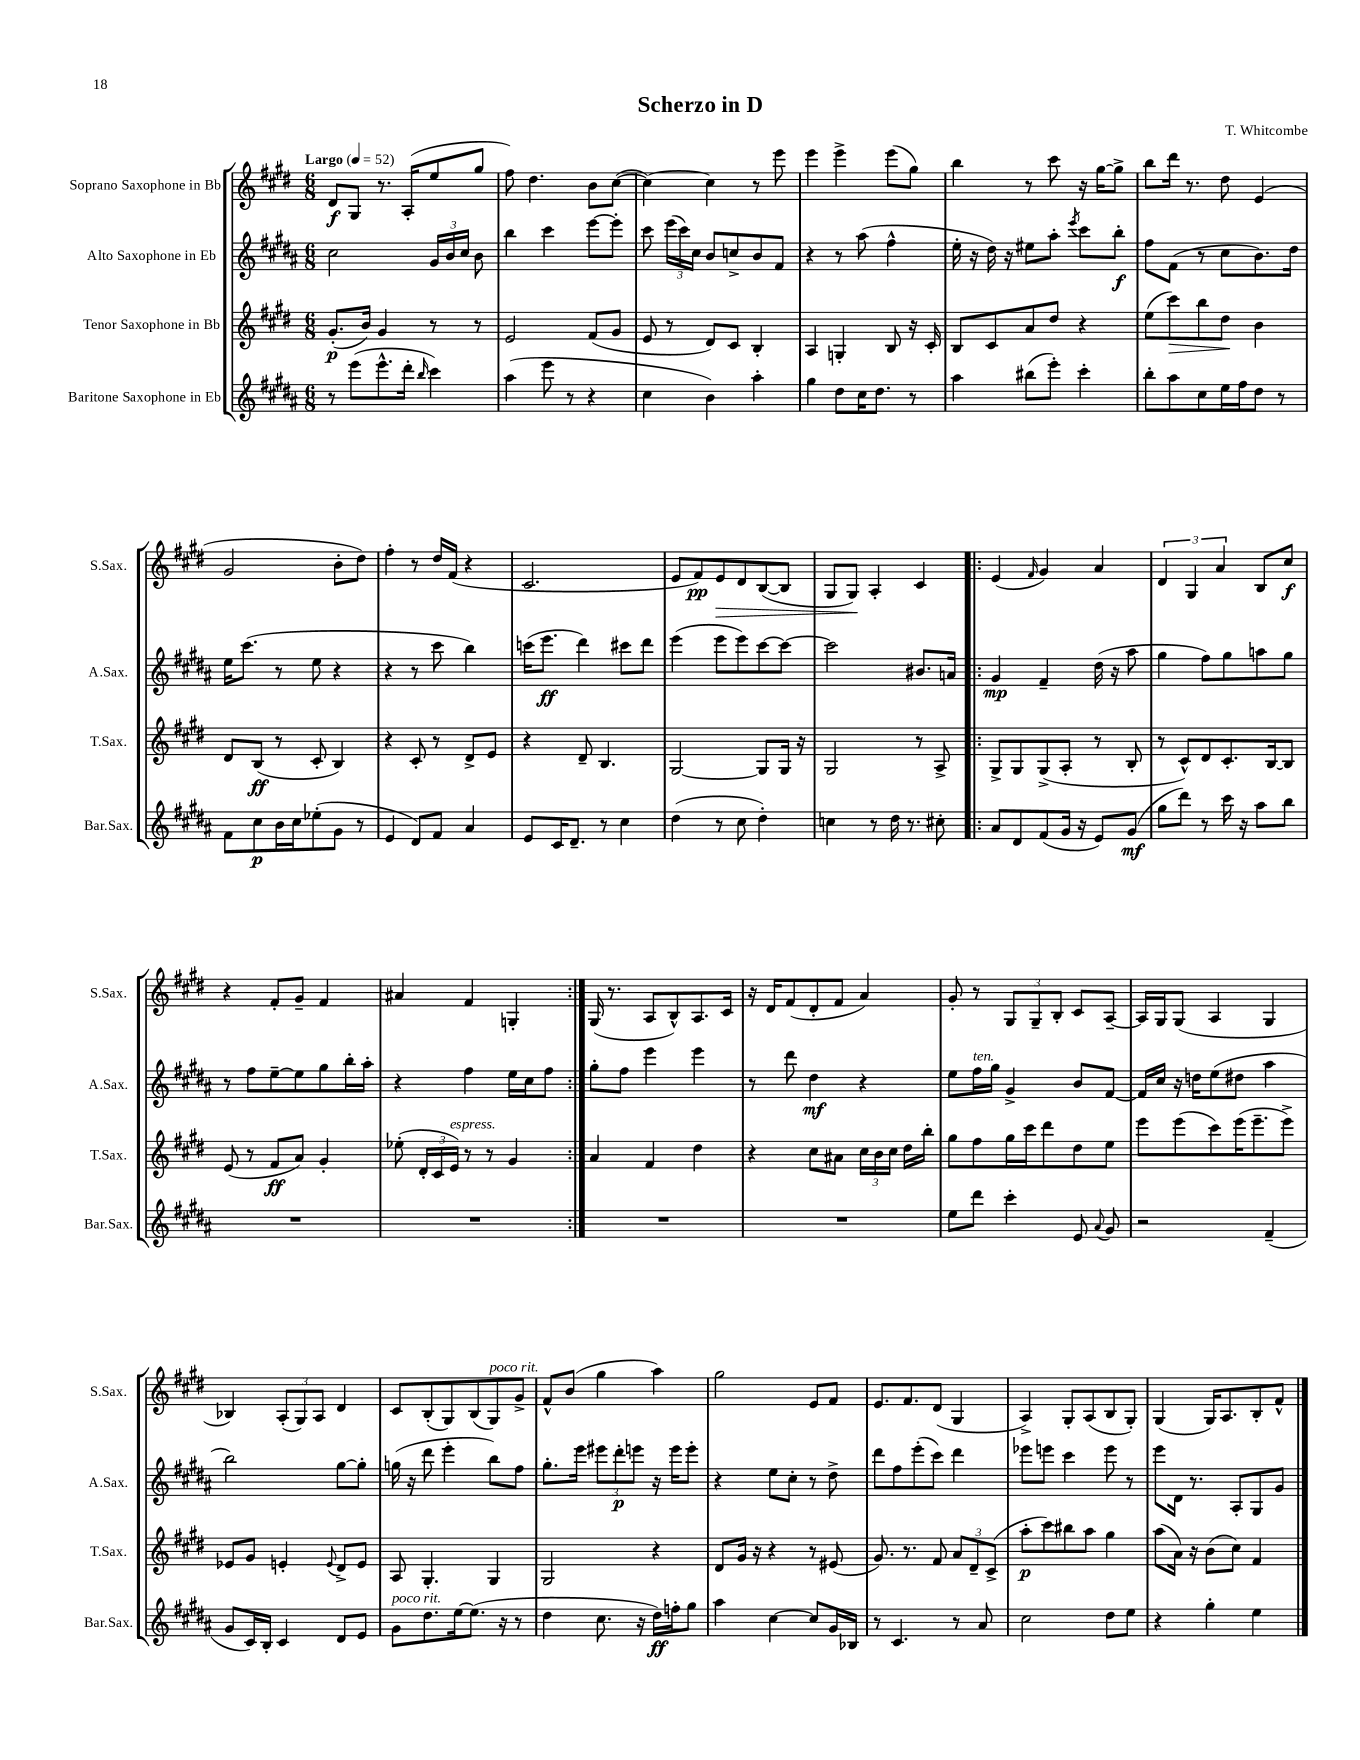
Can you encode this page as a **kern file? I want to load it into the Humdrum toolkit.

**kern	**kern	**kern	**kern
*staff4	*staff3	*staff2	*staff1
*clefG2	*clefG2	*clefG2	*clefG2
*k[f#c#g#d#a#]	*k[f#c#g#d#]	*k[f#c#g#d#a#]	*k[f#c#g#d#]
*M6/8	*M6/8	*M6/8	*M6/8
*MM52	*MM52	*MM52	*MM52
8r	(8.g#'	2cc#	8d#
(8eee	.	.	8G#
.	16b)	.	.
8.eee^^	4g#	.	8.r
16ddd#'	.	.	(16A'
16qqbb	.	.	.
4ccc#)	8r	24g#	8ee
.	.	24b	.
.	.	24cc#	.
.	8r	8b	8gg#
=	=	=	=
(4aa#	2e	4bb	8ff#)
.	.	.	4.dd#
8eee	.	4ccc#	.
8r	.	.	.
4r	(8f#	[8eee	8b
.	8g#	8eee']	([8cc#
=	=	=	=
4cc#	8e	8ccc#	4cc#_)
.	8r	(24eee	.
.	.	24ccc#)	.
.	.	24cc#	.
4b)	8d#)	8b	4cc#]
.	8c#	8cc^	.
4aa#'	4B'	8b	8r
.	.	8f#	8eee
=	=	=	=
4gg#	4A	4r	4eee
8dd#	4G'	8r	4eee^
16cc#	.	(8aa#	.
8.dd#	.	.	.
.	8B	4ff#^^	(8eee
8r	16r	.	8gg#)
.	16c#'	.	.
=	=	=	=
4aa#	8B	16ee'	4bb
.	.	16r	.
.	8c#	16dd#)	.
.	.	16r	.
(8bb#	8a	8ee#	8r
8eee')	8dd#	8aa#'	8ccc#
.	.	8qeee	.
4ccc#'	4r	8ccc#	16r
.	.	.	[16gg#
.	.	8bb'	8gg#^]
=	=	=	=
8bb'	(8ee	8ff#	8bb
8aa#	8ccc#)	(8f#	16ddd#
.	.	.	8.r
8cc#	8bb	8r	.
16ee	8dd#	8cc#	8dd#
16ff#	.	.	.
8dd#	4b	8.b)	(4e
8r	.	.	.
.	.	16dd#	.
=	=	=	=
8f#	8d#	16ee	2g#
.	.	(8.ccc#	.
8cc#	(8B	.	.
16b	8r	8r	.
16cc#	.	.	.
(8ee-'	8c#'	8ee	.
8g#	4B)	4r	8b'
8r	.	.	8dd#)
=	=	=	=
4e	4r	4r	4ff#'
8d#)	8c#'	8r	8r
8f#	8r	8ccc#	16dd#
.	.	.	(16f#
4a#	8d#^	4bb)	4r
.	8e	.	.
=	=	=	=
8e	4r	(16ccc	2.c#
.	.	8.eee	.
16c#	.	.	.
8.d#~	.	.	.
.	8d#~	4ddd#)	.
8r	4.B	.	.
4cc#	.	8ccc#	.
.	.	8ddd#	.
=	=	=	=
(4dd#	[2G#	(4eee	8e
.	.	.	8f#)
8r	.	8eee	8e
8cc#	.	8eee)	8d#
4dd#')	8G#]	[8ccc#	([8B
.	16G#	8ccc#_	8B]
.	16r	.	.
=	=	=	=
4cc	2G#	2ccc#]	8G#
.	.	.	8G#)
8r	.	.	4A'
16dd#	.	.	.
8.r	.	.	.
.	8r	8.b#	4c#
8cc#'	8A^	.	.
.	.	16a	.
=!|:	=!|:	=!|:	=!|:
8a#	8G#^	4g#	(4e
8d#	8G#	.	.
.	.	.	16qqf#
(8f#	(8G#^	4f#~	4g#)
16g#	8A'	.	.
16r	.	.	.
8e)	8r	(16dd#	4a
.	.	16r	.
(8g#	8B'	8aa#	.
=	=	=	=
8gg#	8r	4gg#	6d#
8ddd#)	8c#^^)	.	.
.	.	.	6G#
8r	8d#	8ff#)	.
.	.	.	6a
16ccc#	8.c#'	8gg#	.
16r	.	.	.
8aa#	.	8aa	8B
.	[16B	.	.
8bb	8B]	8gg#	8cc#
=	=	=	=
2.r	(8e	8r	4r
.	8r	8ff#	.
.	8f#	[8ee~	8f#'
.	8a)	8ee]	8g#~
.	4g#'	8gg#	4f#
.	.	16bb'	.
.	.	16aa#'	.
=	=	=	=
2.r	(8ee-'	4r	4a#
.	24d#'	.	.
.	24c#	.	.
.	24e)	.	.
.	8r	4ff#	4f#
.	8r	.	.
.	4g#	16ee	4G'
.	.	16cc#	.
.	.	8ff#	.
=:|!	=:|!	=:|!	=:|!
2.r	4a	8gg#'	(16G#
.	.	.	8.r
.	.	8ff#	.
.	4f#	4eee	8A
.	.	.	8B^^)
.	4dd#	4eee	8.A
.	.	.	16c#
=	=	=	=
2.r	4r	8r	16r
.	.	.	16d#
.	.	8ddd#	(8f#
.	8cc#	4dd#	8d#'
.	8a#	.	8f#
.	24cc#	4r	4a)
.	24b	.	.
.	24cc#	.	.
.	16dd#	.	.
.	16bb'	.	.
=	=	=	=
8ee	8gg#	8ee	8g#'
8ddd#	8ff#	16ff#	8r
.	.	16gg#	.
4ccc#'	16gg#	4g#^	12G#
.	16ccc#	.	.
.	.	.	12G#~
.	8ddd#	.	.
.	.	.	12B'
8e	8dd#	8b	8c#
8qqa#	.	.	.
8g#	8ee	[8f#	[8A~
=	=	=	=
2r	8eee	16f#]	16A]
.	.	16cc#	16G#
.	(8eee	16r	(8G#
.	.	16dd	.
.	8ccc#)	(8ee	4A
.	(16eee	8dd#	.
.	8.eee~	.	.
(4f#~	.	4aa#	4G#
.	8eee^)	.	.
=	=	=	=
8g#	8e-	2bb)	4B-)
16c#)	8g#	.	.
16B'	.	.	.
4c#	4e'	.	(12A'
.	.	.	12G#)
.	.	.	12A
.	8qqe	.	.
8d#	8d#^	[8gg#	4d#
8e	8e	8gg#']	.
=	=	=	=
8g#	8A	(16gg	8c#
.	.	16r	.
8.dd#	4.G#'	8ddd#	(8B'
.	.	4eee'	8G#)
[16ee	.	.	.
(8.ee]	.	.	(8B
.	4G#	8bb)	8G#)
16r	.	.	.
8r	.	8ff#	8g#^
=	=	=	=
4dd#	2G#	8.gg#'	8f#^^
.	.	.	(8b
.	.	16eee	.
8.cc#	.	12eee#	4gg#
.	.	12ddd#'	.
.	.	12eee	.
16r	.	.	.
16dd#)	4r	16r	4aa)
16ff'	.	16eee	.
8gg#	.	8eee'	.
=	=	=	=
4aa#	8d#	4r	2gg#
.	16g#	.	.
.	16r	.	.
[4cc#	4r	8ee	.
.	.	8cc#'	.
8cc#]	8r	8r	8e
16g#	(8e#	8dd#^	8f#
16B-	.	.	.
=	=	=	=
8r	8.g#)	8ddd#	8.e
4.c#	.	8ff#	.
.	8.r	.	8.f#
.	.	(8eee'	.
.	8f#	8ccc#)	(8d#
8r	12a	4ddd#	4G#
.	12d#~	.	.
8a#	.	.	.
.	(12c#^	.	.
=	=	=	=
2cc#	8aa'	8eee-	4A^)
.	8ccc#)	8eee	.
.	8bb#	4ccc#	8G#'
.	8aa	.	(8A
8dd#	4gg#	8eee	8B
8ee	.	8r	8G#')
=	=	=	=
4r	(8aa	8eee	(4G#
.	16a)	16d#	.
.	16r	8.r	.
4gg#'	(8b	.	16G#)
.	.	.	8.A
.	8cc#)	8A#'	.
4ee	4f#	8G#	8B'
.	.	8g#	8f#^^
==	==	==	==
*-	*-	*-	*-
